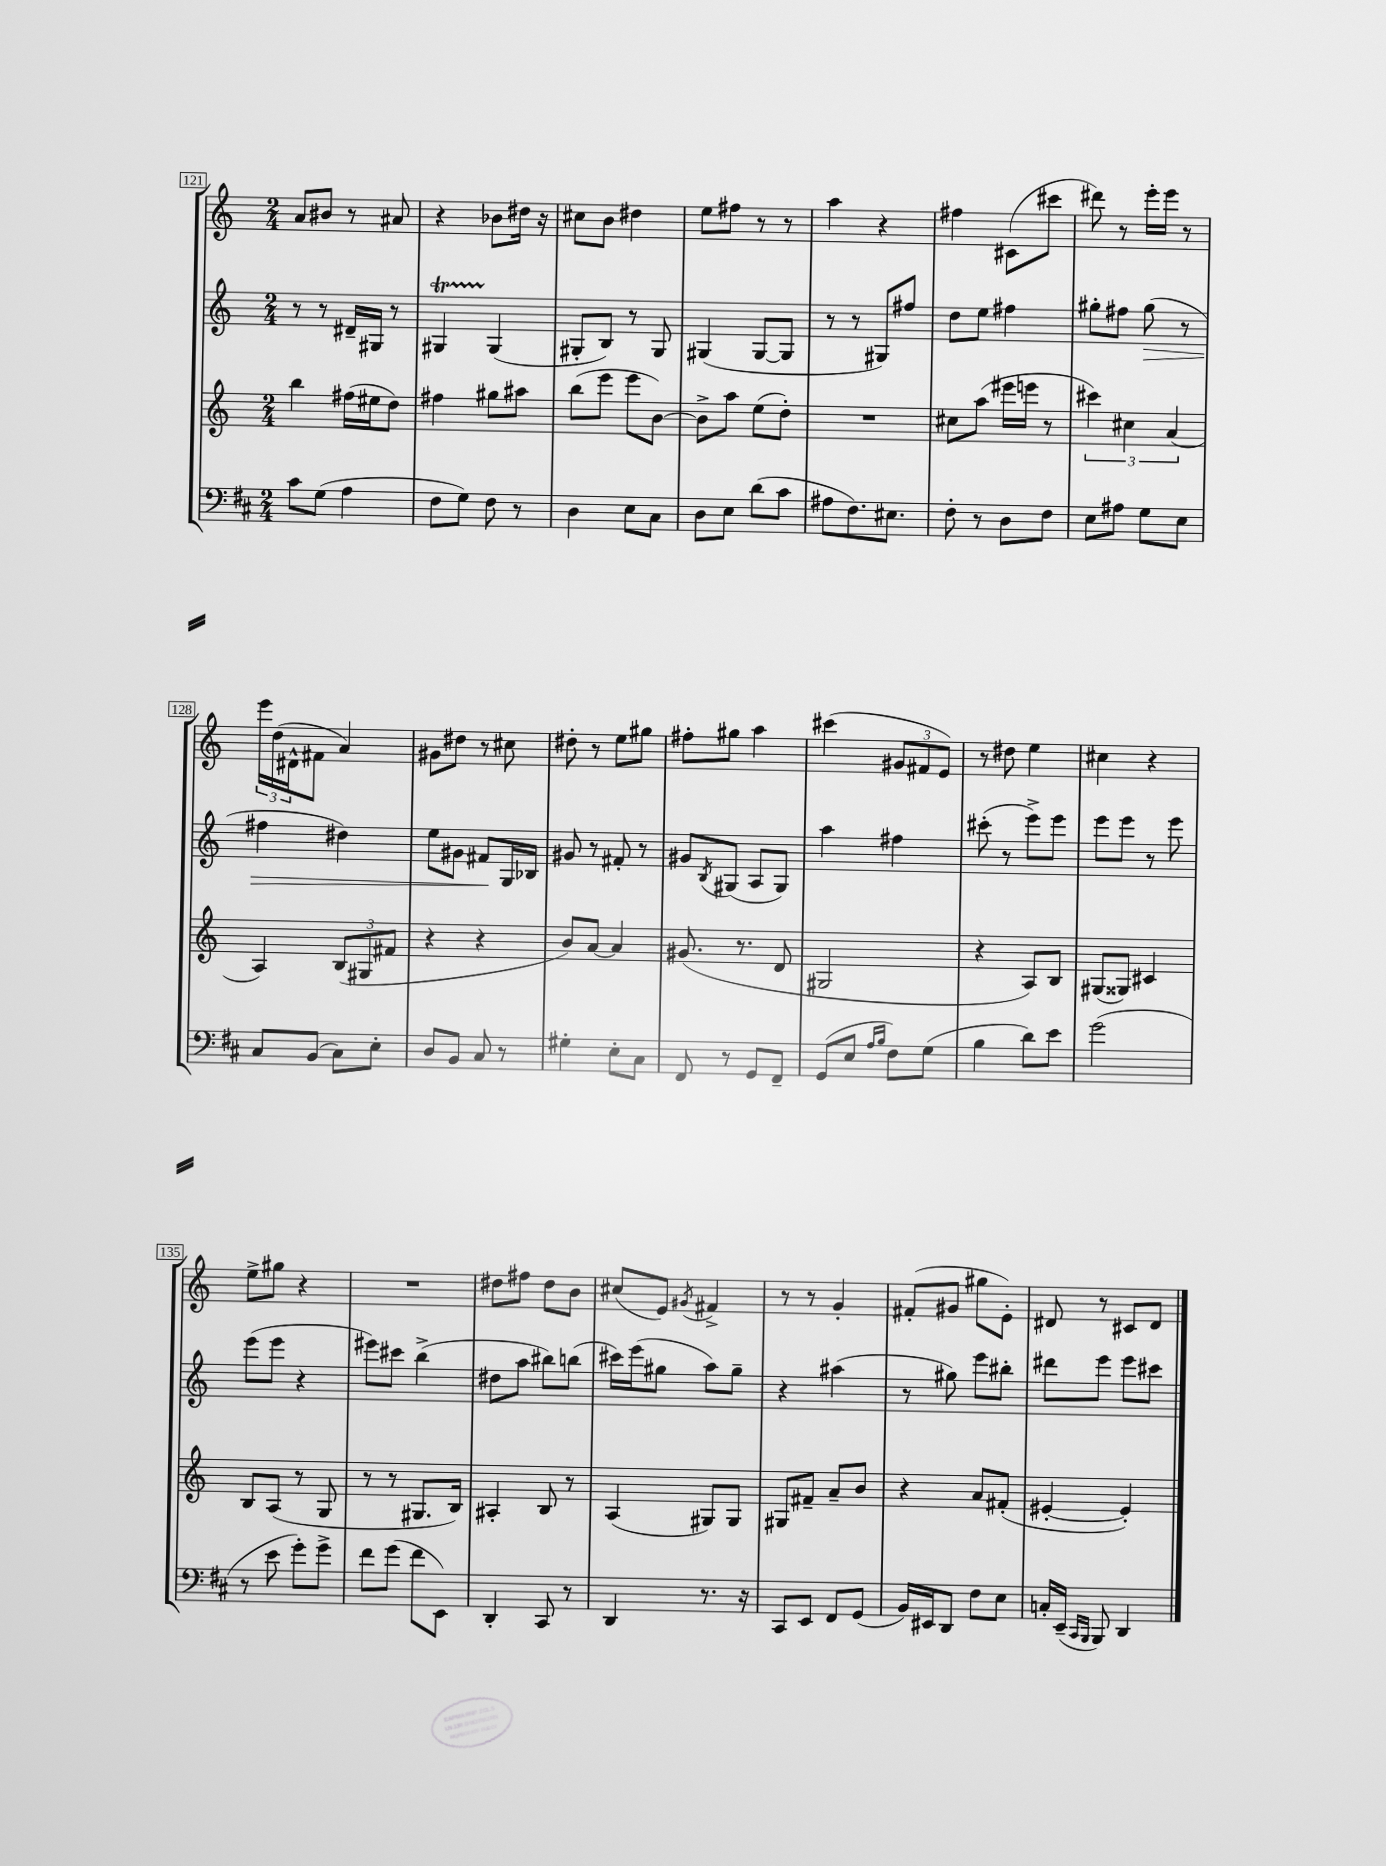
<<
\new StaffGroup <<
\new Staff = "s0" {
    \clef treble \key c \major \numericTimeSignature \time 2/4
    a'8 bis'8 r8 ais'8 |
    r4 bes'8 dis''16 r16 |
    cis''8 b'8 dis''4 |
    e''8 fis''8 r8 r8 |
    a''4 r4 |
    fis''4 cis'8( cis'''8 |
    dis'''8) r8 e'''16-. e'''16 r8 |
    \tuplet 3/2 { e'''16 d''16( dis'16-^ } fis'8 a'4) |
    gis'8 dis''8 r8 cis''8 |
    dis''8-. r8 e''8 gis''8 |
    fis''8-. gis''8 a''4 |
    cis'''4( \tuplet 3/2 { gis'8 fis'8 e'8) } |
    r8 dis''8 e''4 |
    cis''4 r4 |
    e''8-> gis''8 r4 |
    R2 |
    dis''8 fis''8 dis''8 b'8 |
    cis''8( e'8) \acciaccatura { gis'8 } fis'4-> |
    r8 r8 g'4-. |
    fis'8-.( gis'8 gis''8 e'8-.) |
    dis'8 r8 cis'8 dis'8 \bar "|." |
}
\new Staff = "s1" {
    \clef treble \key c \major \numericTimeSignature \time 2/4
    r8 r8 dis'16-- gis16 r8 |
    gis4\startTrillSpan gis4\stopTrillSpan( |
    gis8-. b8) r8 gis8 |
    gis4( gis8~ gis8 |
    r8 r8 gis8) fis''8 |
    d''8 e''8 fis''4 |
    gis''8-. fis''8 gis''8\>( r8 |
    fis''4 dis''4) |
    e''8 gis'8 fis'8\! g16 bes16 |
    gis'8 r8 fis'8-. r8 |
    gis'8 \acciaccatura { b8 } gis8( a8 gis8) |
    a''4 fis''4 |
    cis'''8-.( r8 e'''8->) e'''8 |
    e'''8 e'''8 r8 e'''8 |
    e'''8( e'''8 r4 |
    eis'''8) cis'''8 b''4->( |
    dis''8 a''8 bis''8) b''8( |
    cis'''16) e'''16( gis''8 a''8) gis''8-- |
    r4 ais''4( |
    r8 gis''8) e'''8 bis''8-. |
    dis'''8 e'''8 e'''8 cis'''8 \bar "|." |
}
\new Staff = "s2" {
    \clef treble \key c \major \numericTimeSignature \time 2/4
    b''4 fis''16( eis''16 d''8) |
    fis''4 gis''8 ais''8 |
    b''8( e'''8 e'''8 b'8~) |
    b'8-> a''8 e''8( d''8-.) |
    R2 |
    cis''8 a''8( eis'''16 e'''16 r8 |
    \tuplet 3/2 { cis'''4) cis''4 a'4( } |
    a4) \tuplet 3/2 { b8( gis8 fis'8 } |
    r4 r4 |
    b'8) a'8~ a'4 |
    gis'8.( r8. d'8 |
    gis2 |
    r4 a8) b8 |
    gis8( gisis8) cis'4 |
    b8 a8( r8 g8 |
    r8 r8 gis8. b16) |
    ais4-. b8 r8 |
    a4( gis8) gis8 |
    gis8 fis'8-- a'8-- b'8 |
    r4 a'8 fis'8-.( |
    eis'4~-. eis'4-.) \bar "|." |
}
\new Staff = "s3" {
    \clef bass \key d \major \numericTimeSignature \time 2/4
    cis'8 g8( a4 |
    fis8 g8) fis8 r8 |
    d4 e8 cis8 |
    d8 e8 d'8( cis'8 |
    ais8 fis8.) eis8. |
    fis8-. r8 d8 fis8 |
    e8 ais8 g8 e8 |
    cis8 b,8( cis8) e8-. |
    d8 b,8 cis8 r8 |
    gis4-. e8-. cis8 |
    fis,8 r8 g,8 fis,8-- |
    g,8( e8 \grace { a16 b16 } fis8) g8( |
    b4 d'8) e'8 |
    g'2( |
    r8 e'8 g'8-.) g'8-> |
    fis'8 g'8( fis'8 e,8) |
    d,4-. cis,8 r8 |
    d,4 r8. r16 |
    cis,8 e,8 fis,8 g,8( |
    b,16) eis,16 d,8 fis8 e8 |
    c16-. e,16--( \grace { cis,16 b,,16 } b,,8) d,4 \bar "|." |
}
>>
>>
\layout { \context { \Score currentBarNumber = #121 \override BarNumber.stencil = #(make-stencil-boxer 0.1 0.3 ly:text-interface::print) } }
